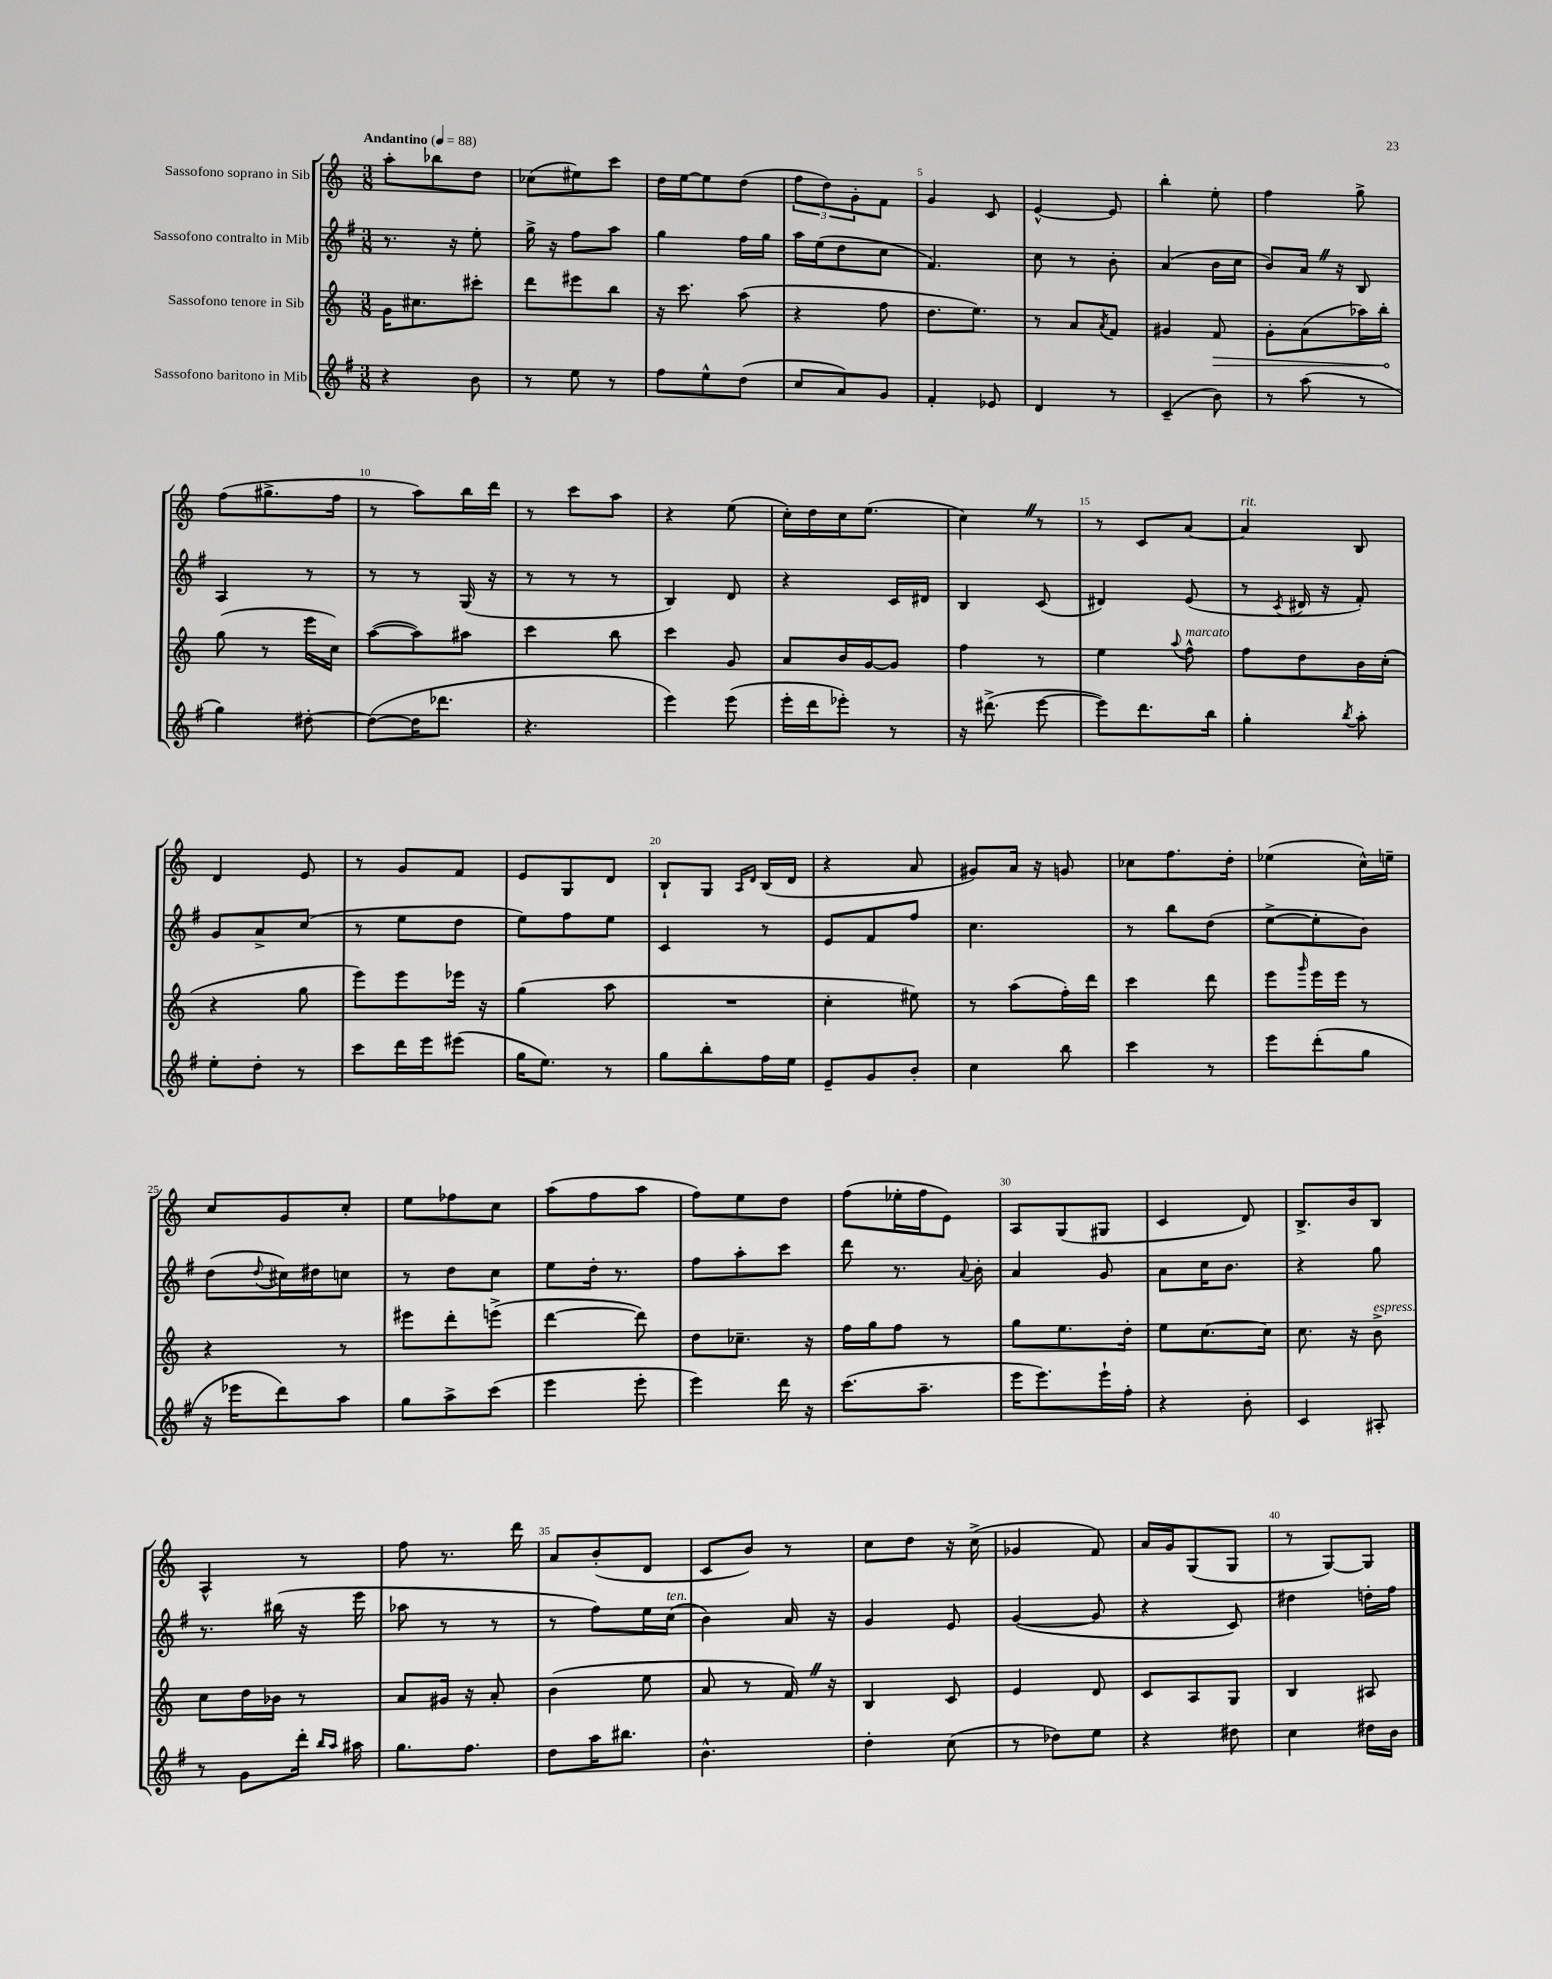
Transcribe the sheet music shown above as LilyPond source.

<<
\new StaffGroup <<
\new Staff = "s0" \with { instrumentName = "Sassofono soprano in Sib" } {
    \clef treble \key c \major \numericTimeSignature \time 3/8 \tempo "Andantino" 4 = 88
    a''8-. bes''8 d''8 |
    ces''8( eis''8) c'''8 |
    d''16 e''16~ e''8 d''8( |
    \tuplet 3/2 { f''8 d''8) g'8-. } f'8 |
    g'4 c'8 |
    e'4~-^ e'8 |
    b''4-. e''8-. |
    f''4 g''8-> |
    f''8( gis''8.-> f''16 |
    r8 a''8) b''16 d'''16 |
    r8 c'''8 a''8 |
    r4 e''8( |
    c''16-.) d''16 c''16 e''8.( |
    c''4) \once \override BreathingSign.text = \markup { \musicglyph "scripts.caesura.straight" } \breathe r8 |
    r8 c'8 a'8~ |
    a'4^\markup { \italic "rit." } b8 |
    d'4 e'8 |
    r8 g'8 f'8 |
    e'8 g8 d'8 |
    b8-! g8 \grace { a16 d'16 } b16( d'16 |
    r4 a'8 |
    gis'8) a'16 r16 g'8 |
    ces''8 f''8. d''16-. |
    ees''4( c''16-^) e''16-- |
    c''8 g'8 c''8-. |
    e''8 fes''8 c''8 |
    a''8( f''8 a''8 |
    f''8) e''8 d''8 |
    f''8( ees''16-. f''16 e'8) |
    a8 g8( gis8 |
    c'4 d'8) |
    b8.-> b'16 b8 |
    a4-^ r8 |
    f''8 r8. d'''16 |
    a'8 b'8-.( d'8 |
    c'8 b'8) r8 |
    c''8 d''8 r16 c''16->( |
    ges'4 f'8) |
    a'16 g'16 g8( g8 |
    r8 g8~) g8 \bar "|." |
}
\new Staff = "s1" \with { instrumentName = "Sassofono contralto in Mib" } {
    \clef treble \key g \major \numericTimeSignature \time 3/8
    r8. r16 e''8-. |
    g''16-> r16 fis''8 a''8 |
    g''4 fis''16 g''16 |
    a''16 e''16( d''8 c''8 |
    fis'4.) |
    c''8 r8 b'8-. |
    a'4( b'16 c''16 |
    b'8) a'16 \once \override BreathingSign.text = \markup { \musicglyph "scripts.caesura.straight" } \breathe r16 b8 |
    a4 r8 |
    r8 r8 g16( r16 |
    r8 r8 r8 |
    b4) d'8 |
    r4 c'16 dis'16 |
    b4 c'8( |
    dis'4) e'8( |
    r8 \acciaccatura { c'8 } dis'16 r16 fis'8-.) |
    g'8 a'8-> c''8( |
    r8 e''8 d''8 |
    e''8) fis''8 e''8 |
    c'4 r8 |
    e'8 fis'8 fis''8 |
    c''4. |
    r8 b''8 d''8( |
    e''8~-> e''8-. b'8) |
    d''8( \appoggiatura { d''8 } cis''16) dis''16 c''8 |
    r8 d''8 c''8 |
    e''8 d''16-. r8. |
    fis''8 a''8-. c'''8 |
    d'''8 r8. \appoggiatura { a'8 } b'16-. |
    a'4 g'8 |
    a'8 c''16 b'8. |
    r4 g''8 |
    r8. bis''16( r16 e'''16 |
    aes''8 r8 r8 |
    r8 fis''8) e''16 c''16^\markup { \italic "ten." }( |
    b'4) a'16 r16 |
    g'4 e'8 |
    g'4~( g'8 |
    r4 c'8) |
    dis''4 d''16-. fis''16 \bar "|." |
}
\new Staff = "s2" \with { instrumentName = "Sassofono tenore in Sib" } {
    \clef treble \key c \major \numericTimeSignature \time 3/8
    g'16 cis''8. cis'''8-. |
    d'''8 eis'''8 b''8 |
    r16 c'''8. a''8( |
    r4 f''8 |
    d''8. e''8.) |
    r8 a'8 \acciaccatura { a'8 } f'8 |
    gis'4 \once \override Hairpin.circled-tip = ##t f'8\> |
    g'8-. a'8( aes''16) b''16-.\! |
    g''8( r8 e'''16 c''16) |
    a''8~( a''8) ais''8 |
    c'''4 b''8 |
    c'''4 g'8 |
    a'8 b'16 g'16~ g'8 |
    f''4 r8 |
    e''4 \appoggiatura { a''8 } f''8-^^\markup { \italic "marcato" } |
    f''8 d''8 b'16 c''16-.( |
    r4 g''8 |
    e'''8) e'''8 ees'''16 r16 |
    g''4( a''8 |
    R4. |
    c''4-. eis''8) |
    r8 a''8( f''16-.) d'''16 |
    c'''4 d'''8 |
    e'''8 \grace { g'''16 } e'''16 e'''16 r8 |
    r4 r8 |
    eis'''8 d'''8-. e'''8->( |
    d'''4~ d'''8) |
    d''8 ces''8.-- r16 |
    f''16 g''16 f''8 r8 |
    g''8 e''8. d''16-. |
    e''8 c''8.~ c''16 |
    c''8. r16 b'8->^\markup { \italic "espress." } |
    c''8 d''16 bes'16 r8 |
    a'8 gis'16 r16 a'8-. |
    b'4( e''8 |
    a'8 r8 f'16) \once \override BreathingSign.text = \markup { \musicglyph "scripts.caesura.straight" } \breathe r16 |
    b4 c'8 |
    e'4 d'8 |
    c'8 a8 g8 |
    b4 ais8 \bar "|." |
}
\new Staff = "s3" \with { instrumentName = "Sassofono baritono in Mib" } {
    \clef treble \key g \major \numericTimeSignature \time 3/8
    r4 b'8 |
    r8 e''8 r8 |
    fis''8 e''8-^ d''8( |
    c''8 a'8) g'8 |
    fis'4-. ees'8 |
    d'4 r8 |
    c'4--( b'8) |
    r8 a''8( r8 |
    g''4) dis''8~-. |
    dis''8~( dis''16 des'''8. |
    r4. |
    e'''4) e'''8( |
    e'''16-. d'''16 ees'''8-.) r8 |
    r16 dis'''8.->( e'''8~ |
    e'''8) d'''8. b''16 |
    g''4-. \acciaccatura { b''8 } a''8-. |
    e''8-. d''8-. r8 |
    c'''8 d'''16 e'''16 eis'''8( |
    g''16 e''8.) r8 |
    g''8 b''8-. fis''16 e''16 |
    e'8-- g'8 b'8-. |
    c''4 b''8 |
    c'''4 r8 |
    e'''8 d'''8-.( g''8 |
    r16 ees'''16 d'''8) a''8 |
    g''8 a''8-> c'''8( |
    e'''4 e'''8-. |
    e'''4) d'''16 r16 |
    c'''8.( a''8.-- |
    e'''16 e'''8.) e'''16-! fis''16-. |
    r4 b'8-. |
    c'4 ais8-. |
    r8 g'8 d'''16-. \grace { b''16 a''16 } ais''16 |
    g''8. fis''8. |
    d''8 a''16 bis''8. |
    b'4.-^ |
    d''4-. c''8( |
    r8 des''8) e''8 |
    r4 dis''8 |
    c''4 dis''16 b'16 \bar "|." |
}
>>
>>
\layout { \context { \Score \override BarNumber.break-visibility = ##(#f #t #t) barNumberVisibility = #(every-nth-bar-number-visible 5) } }
